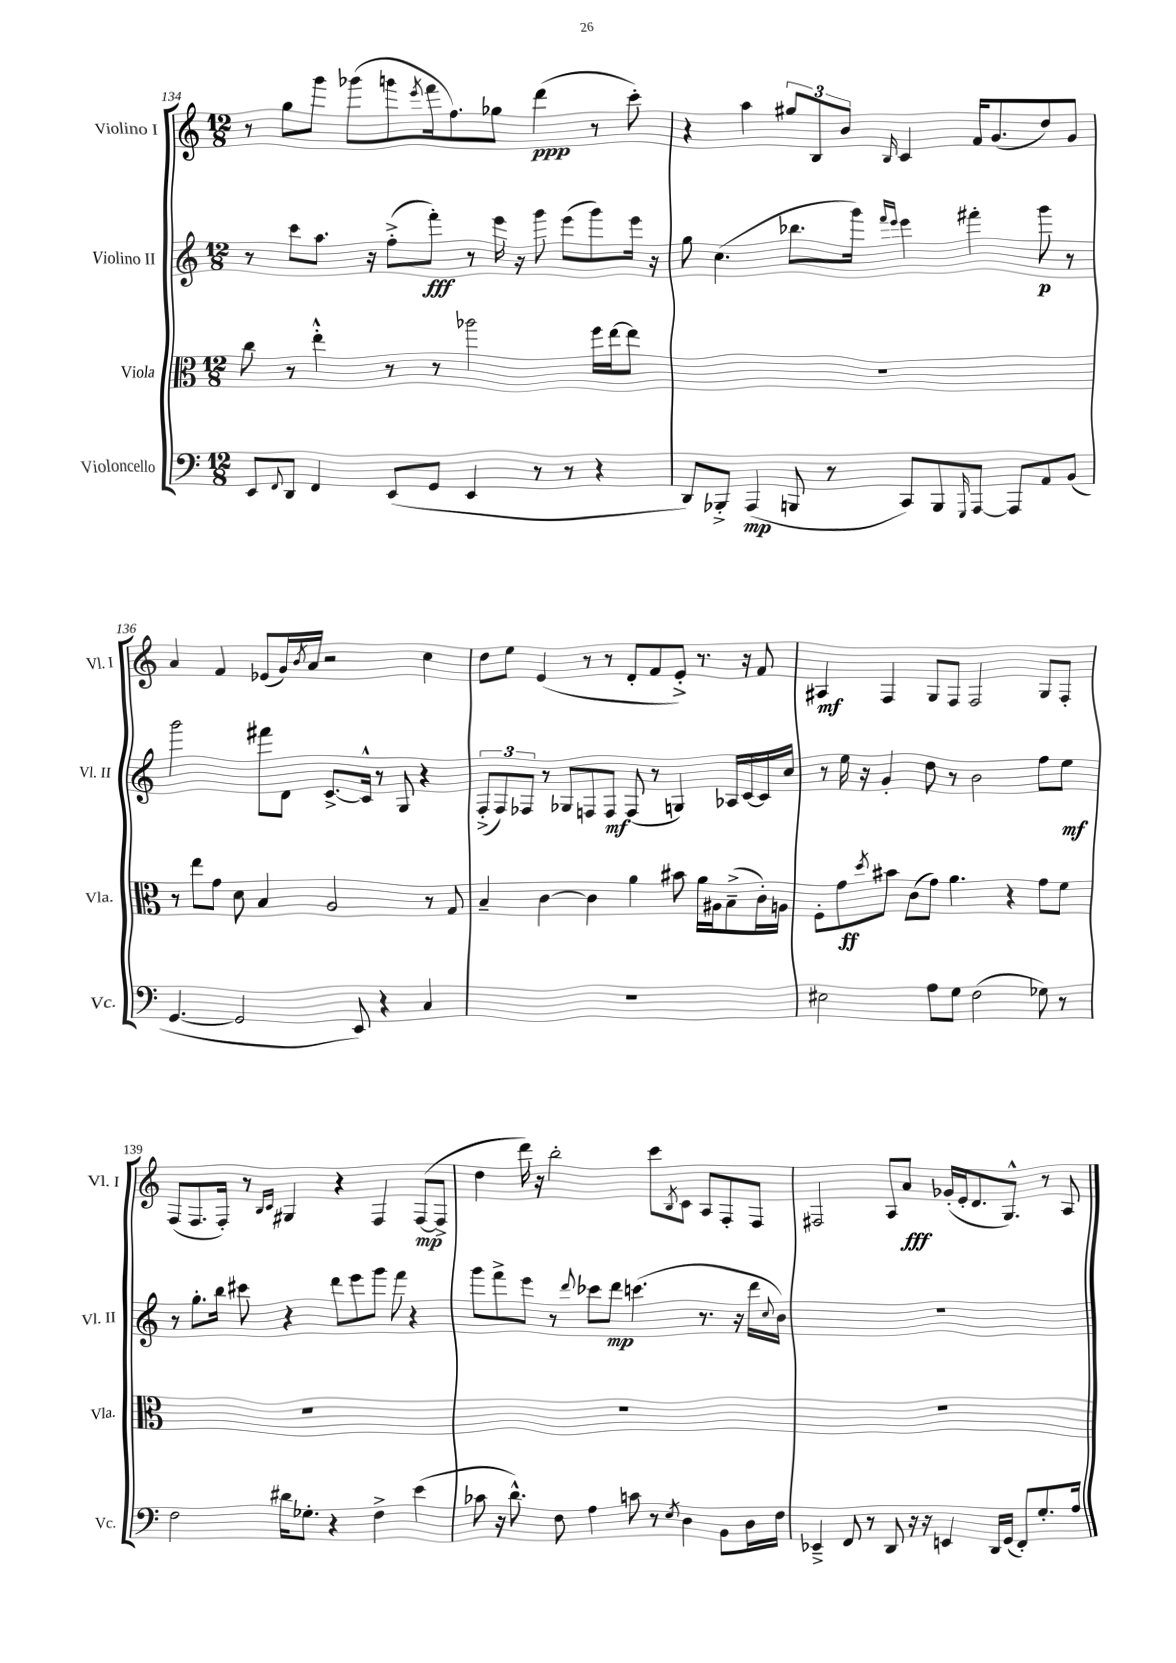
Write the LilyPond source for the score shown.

<<
\new StaffGroup <<
\new Staff = "s0" \with { instrumentName = "Violino I" shortInstrumentName = "Vl. I" } {
    \clef treble \key c \major \numericTimeSignature \time 12/8
    r8 g''8 g'''8 ges'''8( g'''8 \acciaccatura { e'''8 } f'''16 f''8.) ges''8 d'''4\ppp( r8 c'''8-.) |
    r4 a''4 \tuplet 3/2 { gis''8 b8 b'8 } \grace { b16 } c'4 f'16 g'8.( d''8) g'8 |
    a'4 f'4 ees'8( g'16) \acciaccatura { b'8 } a'16 r2 c''4 |
    d''8 e''8 e'4( r8 r8 d'8-. f'8 e'8-.->) r8. r16 f'8 |
    ais4\mf f4 g8 f8 f2 g8 f8-. |
    f8( f8. f16-.) r8 \grace { b16 c'16 } gis4 r4 f4 f8~\mp( f8-> |
    d''4 d'''16) r16 b''2-. c'''8 \acciaccatura { b8 } c'8 a8 f8-. f8 |
    fis2 a8 a'8\fff ges'16-.( e'16-. d'8. g8.-^) r8 a8 \bar "|." |
}
\new Staff = "s1" \with { instrumentName = "Violino II" shortInstrumentName = "Vl. II" } {
    \clef treble \key c \major \numericTimeSignature \time 12/8
    r8 c'''8 a''8. r16 f''8-.->( f'''8-.\fff) r8 e'''16 r16 g'''8 e'''8( g'''8) e'''16 r16 |
    g''8 c''4.( bes''8. g'''16) \grace { f'''16 e'''16 } e'''4 fis'''4-. g'''8\p r8 |
    g'''2 fis'''8 d'8 c'8.~-> c'16-^ r8 g8 r4 |
    \tuplet 3/2 { f8-.->( f8) fes8 } r8 ges8 f8 f8\mf f8( r8 g4) aes16 c'16~ c'16 c''16 |
    r8 e''16 r16 g'4-. d''8 r8 b'2 f''8 e''8\mf |
    r8 g''8.-. b''16 cis'''8 r4 d'''8 e'''8 g'''8 f'''8 r4 |
    g'''8 f'''8-> e'''8 r8 \appoggiatura { d'''8 } ces'''8 d'''8\mp c'''4.( r8. r16 d'''16 \appoggiatura { c''8 } b'16) |
    R1. \bar "|." |
}
\new Staff = "s2" \with { instrumentName = "Viola" shortInstrumentName = "Vla." } {
    \clef alto \key c \major \numericTimeSignature \time 12/8
    c''8 r8 e''4-.-^ r8 r8 aes''2 f''16 e''16~ e''8 |
    R1. |
    r8 e''8 g'8 d'8 b4 a2 r8 g8 |
    b4-- c'4~ c'4 a'4 bis'8 a'16 ais16 b8--->( c'16-.) a16 |
    f8-. g'8\ff \acciaccatura { d''8 } bis'8 c'8( g'8) a'4. r4 g'8 f'8 |
    R1. |
    R1. |
    R1. \bar "|." |
}
\new Staff = "s3" \with { instrumentName = "Violoncello" shortInstrumentName = "Vc." } {
    \clef bass \key c \major \numericTimeSignature \time 12/8
    e,8 \appoggiatura { f,8 } d,8 f,4 e,8( g,8 e,4 r8 r8 r4 |
    d,8) bes,,8-.-> a,,4\mp( b,,8 r8 c,8) b,,8 \grace { g,,16 } a,,8~ a,,8 a,8 b,8( |
    g,4.~ g,2 e,8) r4 c4 |
    R1. |
    eis2 a8 g8 f2( ges8) r8 |
    f2 dis'16 ges8.-. r4 f4-> e'4( |
    ces'8 r16 d'8.-^) f8 a4 c'8 r8 \acciaccatura { e8 } d4 b,8 d16 f16 |
    ees,4---> f,8 r8 d,8 r16 r16 e,4 d,16 g,16( f,8-.) g8.-. a16 \bar "|." |
}
>>
>>
\layout { \context { \Score currentBarNumber = #134 } }
